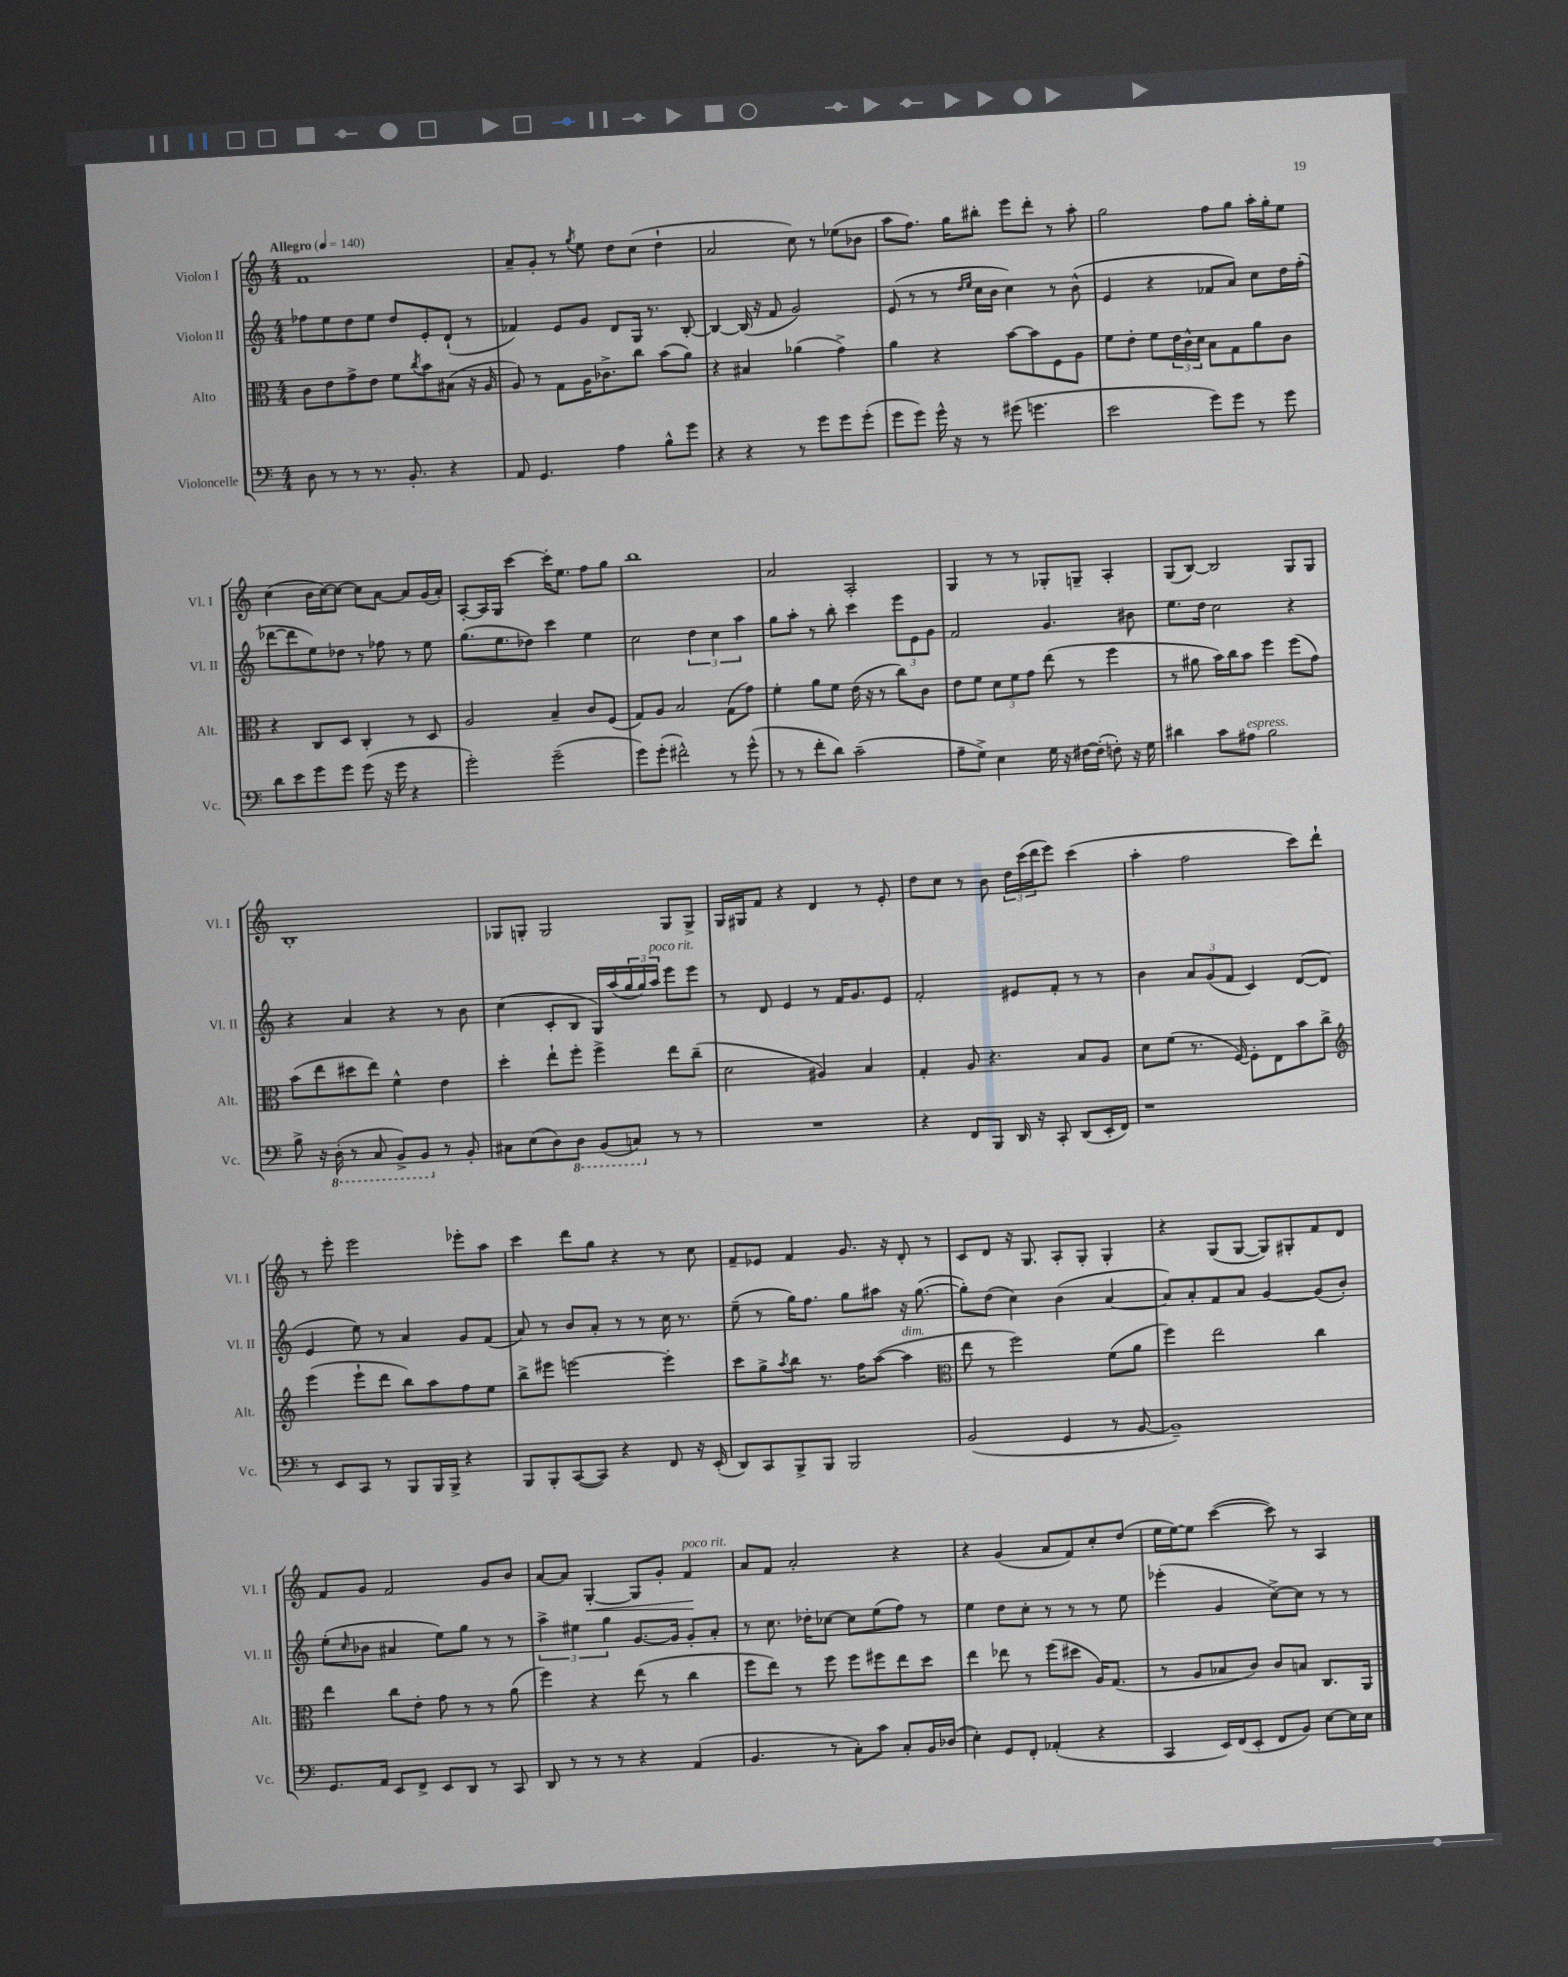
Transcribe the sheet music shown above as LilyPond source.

<<
\new StaffGroup <<
\new Staff = "s0" \with { instrumentName = "Violon I" shortInstrumentName = "Vl. I" } {
    \clef treble \key c \major \numericTimeSignature \time 4/4 \tempo "Allegro" 4 = 140
    f'1 |
    a'8-- g'8-. r8 \acciaccatura { g''8 } e''8 d''8 c''8( d''4-! |
    a'2 c''8) r8 ees''8( bes'8 |
    a''8 f''8.) g''16 bis''8-. e'''8 d'''8-. r8 a''8-. |
    g''2 f''8 g''8 a''16-. g''16-. e''8 |
    c''4( b'16 c''16~) c''8~ c''8 a'8~ a'8 g'16( a'16-.) |
    a8~-. a16 g16 c'''4~ c'''16-. e''8. f''8 g''8 |
    b''1 |
    a'2 a2-. |
    g4 r8 r8 ges8-. g8-- a4-. |
    g8( b8~) b2 g8 g8 |
    b1-. |
    ges8 g8-. g2 g8 g8-> |
    g16 gis16 f'8 r4 d'4 r8 e'8-. |
    d''8 c''8 r8 b'8 \tuplet 3/2 { d''16 c'''16( d'''16 } e'''8) c'''4( |
    a''4-. f''2 c'''8) d'''8-! |
    r8 e'''8-. e'''2 ees'''8-. a''8 |
    c'''4 d'''8 g''8 r4 r8 c''8 |
    f'8-- ees'8 f'4 g'8. r16 d'8-. r8 |
    c'8 d'8 r16 g8. a8-. g8-. g4-. |
    r4 g8( g8~ g8) gis8-. f'8 d'8 |
    f'8 g'8 f'2 g'8 b'8 |
    a'8~ a'8 g4~-.\< g8 g'8-. f'4\!^\markup { \italic "poco rit." } |
    a'8 f'8 a'2-. r4 |
    r4 g'4( a'8 f'8) c''8-. d''8( |
    e''16 e''16~) e''8 c'''4~( c'''8) r8 a4 \bar "|." |
}
\new Staff = "s1" \with { instrumentName = "Violon II" shortInstrumentName = "Vl. II" } {
    \clef treble \key c \major \numericTimeSignature \time 4/4
    fes''8 e''8 d''8 e''8 d''8 e'8-. d'8-!( r8 |
    fes'4) e'8 g'8 d'8 g16 r8. b8~-. |
    b4~ b16( r16 f'8 g'2) |
    e'8( r8 r8 \grace { d''16 e''16 } c''16 b'16 c''4) r8 b'8-^( |
    e'4 r4 fes'8 a'8) c''8 d''16 f''16-.( |
    des'''8~ des'''8 e''8) des''8 r8 fes''8 r8 e''8 |
    g''8.( e''8. des''8) c'''4 e''4 |
    c''2 \tuplet 3/2 { d''4 c''4 a''4 } |
    g''8 a''8-. r8 b''8-. c'''4 \tuplet 3/2 { e'''8 e'8 g'8 } |
    f'2 g'4. bis'8 |
    e''8. d''16 c''2 r4 |
    r4 a'4 r4 r8 b'8 |
    c''4( c'8-. b8 g16) a''16( \tuplet 3/2 { g''16 g''16) a''16^\markup { \italic "poco rit." } } e'''8 e'''8 |
    r8 d'8 e'4 r8 f'16 g'8. e'8 |
    f'2-. eis'8 f'8-. r8 r8 |
    b'4 \tuplet 3/2 { a'8 g'8( f'8 } c'4) d'8~( d'8 |
    e'4 e''8) r8 a'4 g'8 f'8( |
    a'8) r8 b'8 a'8-. r8 r8 c''16 r8. |
    e''8--( r8 g''16) f''8. g''8 ais''8 r16 g''8.~( |
    g''8-.) d''8( c''4) b'4( a'4~ |
    a'8) a'8-. f'8 a'8 g'4~ g'8( b'8-.) |
    e''8-.( \grace { c''16 } bes'8 ais'4 e''8) g''8 r8 r8 |
    \tuplet 3/2 { a''4-> eis''4 g''4 } g'8.~ g'16 g'8-. a'8-. |
    r8 c''8. des''16-. ces''8~ ces''8 e''8( f''8) r8 |
    e''4 d''8 c''8-. r8 r8 r8 e''8 |
    ees'''4-.( g'4 c''8~->) c''8 r8 r8 \bar "|." |
}
\new Staff = "s2" \with { instrumentName = "Alto" shortInstrumentName = "Alt." } {
    \clef alto \key c \major \numericTimeSignature \time 4/4
    c'8 e'8 g'8-> e'8 f'8 \acciaccatura { c''8 } b'8 bis8( r16 a16 |
    a8) r8 g8 a16 ces'8.-> c''8 b'8( a'8) |
    r4 bis4 aes'4( g'4->) |
    a'4 r4 b'8~ b'8 f8 a8 |
    f'8 e'8-. f'8 \tuplet 3/2 { e'16 c'16-^ d'16 } b8 g8 a'8 c'8 |
    r4 c8 d8 c4-. r8 d8 |
    a2 b4-- c'8 f8( |
    g8) a8 b2 g8( g'8) |
    f'4-. a'8 f'8 e'16( r16 r8 c''8) c'8 |
    e'8 f'8 \tuplet 3/2 { d'8 f'8 g'8 } e''8( r8 f''4 |
    r8 ais'8 b'16) c''16 b'8 f''4 f''8( g'8) |
    b'8( e''8 dis''8 e''8) f'4-^ e'4 |
    d''4-. e''8-! f''8-. f''4-> e''8 c''8--( |
    d'2 ais4) b4 |
    g4-. a8 r4. b8 a8 |
    d'8 f'8( r8. f16~) f8-. e8 b'8 c''8-> |
    \clef treble e'''4( e'''8-! d'''8 b''8) a''8 f''8 e''8 |
    b''8-> eis'''8 e'''2~ e'''4-. |
    c'''8 g''8-> \acciaccatura { a''8 } b''8 r8. f''16 a''8~( a''4^\markup { \italic "dim." } |
    \clef alto e''8 r8 f''2) f'8( a'8 |
    f''4) e''2 c''4 |
    e''4 c''8 e'8-. g'8 r8 r8 a'8( |
    f''4) r4 e''8( r8 c''4 |
    f''8 e''8) r8 f''8 f''8 fis''8 e''8 d''8 |
    e''4 ees''8 r8 f''8( dis''8 a16) g8.( |
    r8 a8 bes8 c'8) c'8 b8 c8. a,16 \bar "|." |
}
\new Staff = "s3" \with { instrumentName = "Violoncelle" shortInstrumentName = "Vc." } {
    \clef bass \key c \major \numericTimeSignature \time 4/4
    d8 r8 r8 r8. b,8.-. r4 |
    a,8 g,4. a4 b8-^ g'8 |
    r4 r4 r8 g'8 g'8 g'8-.( |
    g'8 g'8) g'16-^ r16 r8 gis'8( g'4. |
    e'2 g'8) g'8 r8 g'8 |
    d'8 e'8 g'8 g'8 g'8( r16 g'16 r4 |
    g'2-.) g'2--( |
    g'8) g'8-.( fis'2-^) r8 g'8-^( |
    r8 r8 f'8-. d'8) c'2--( |
    a8-- g8->) e4 g16 r16 fis16~ fis16-.( f8-.) r16 g16 |
    dis'4 c'8 ais8^\markup { \italic "espress." } b2 |
    b8-> r16 \ottava #-1 d,16-.( r8 c,8 b,,8->) b,,8 \ottava #0 r8 b,8-. |
    cis8 e8( d8) \ottava #-1 d,8 b,,8( c,!8) \ottava #0 r8 r8 |
    R1 |
    r4 f,8 b,,8 d,16 r16 c,8-. d,8( e,16-. f,16) |
    r1 |
    r8 e,8 c,8 r8 b,,8 b,,16 b,,16-> r4 |
    b,,8 b,,8-. c,8~( c,8) r4 f,8 r16 e,16-.( |
    d,8) c,8 b,,8-> b,,8 b,,2 |
    b,2( g,4 r8 b,8~ |
    b,1--) |
    g,8. a,16 e,8 f,8-> e,8 d,8 r8 c,8 |
    d,8 r8 r8 r8 r4 a,4( |
    b,4. r8 c8-.) c'8 c8-. b,16 des16( |
    e4-.) g,8 f,8-. aes,4-.( r4 |
    c,4 e,16) f,16( e,8-. f,8 b,8) e8~ e16 e16 \bar "|." |
}
>>
>>
\layout { \context { \Score \remove "Bar_number_engraver" } }
